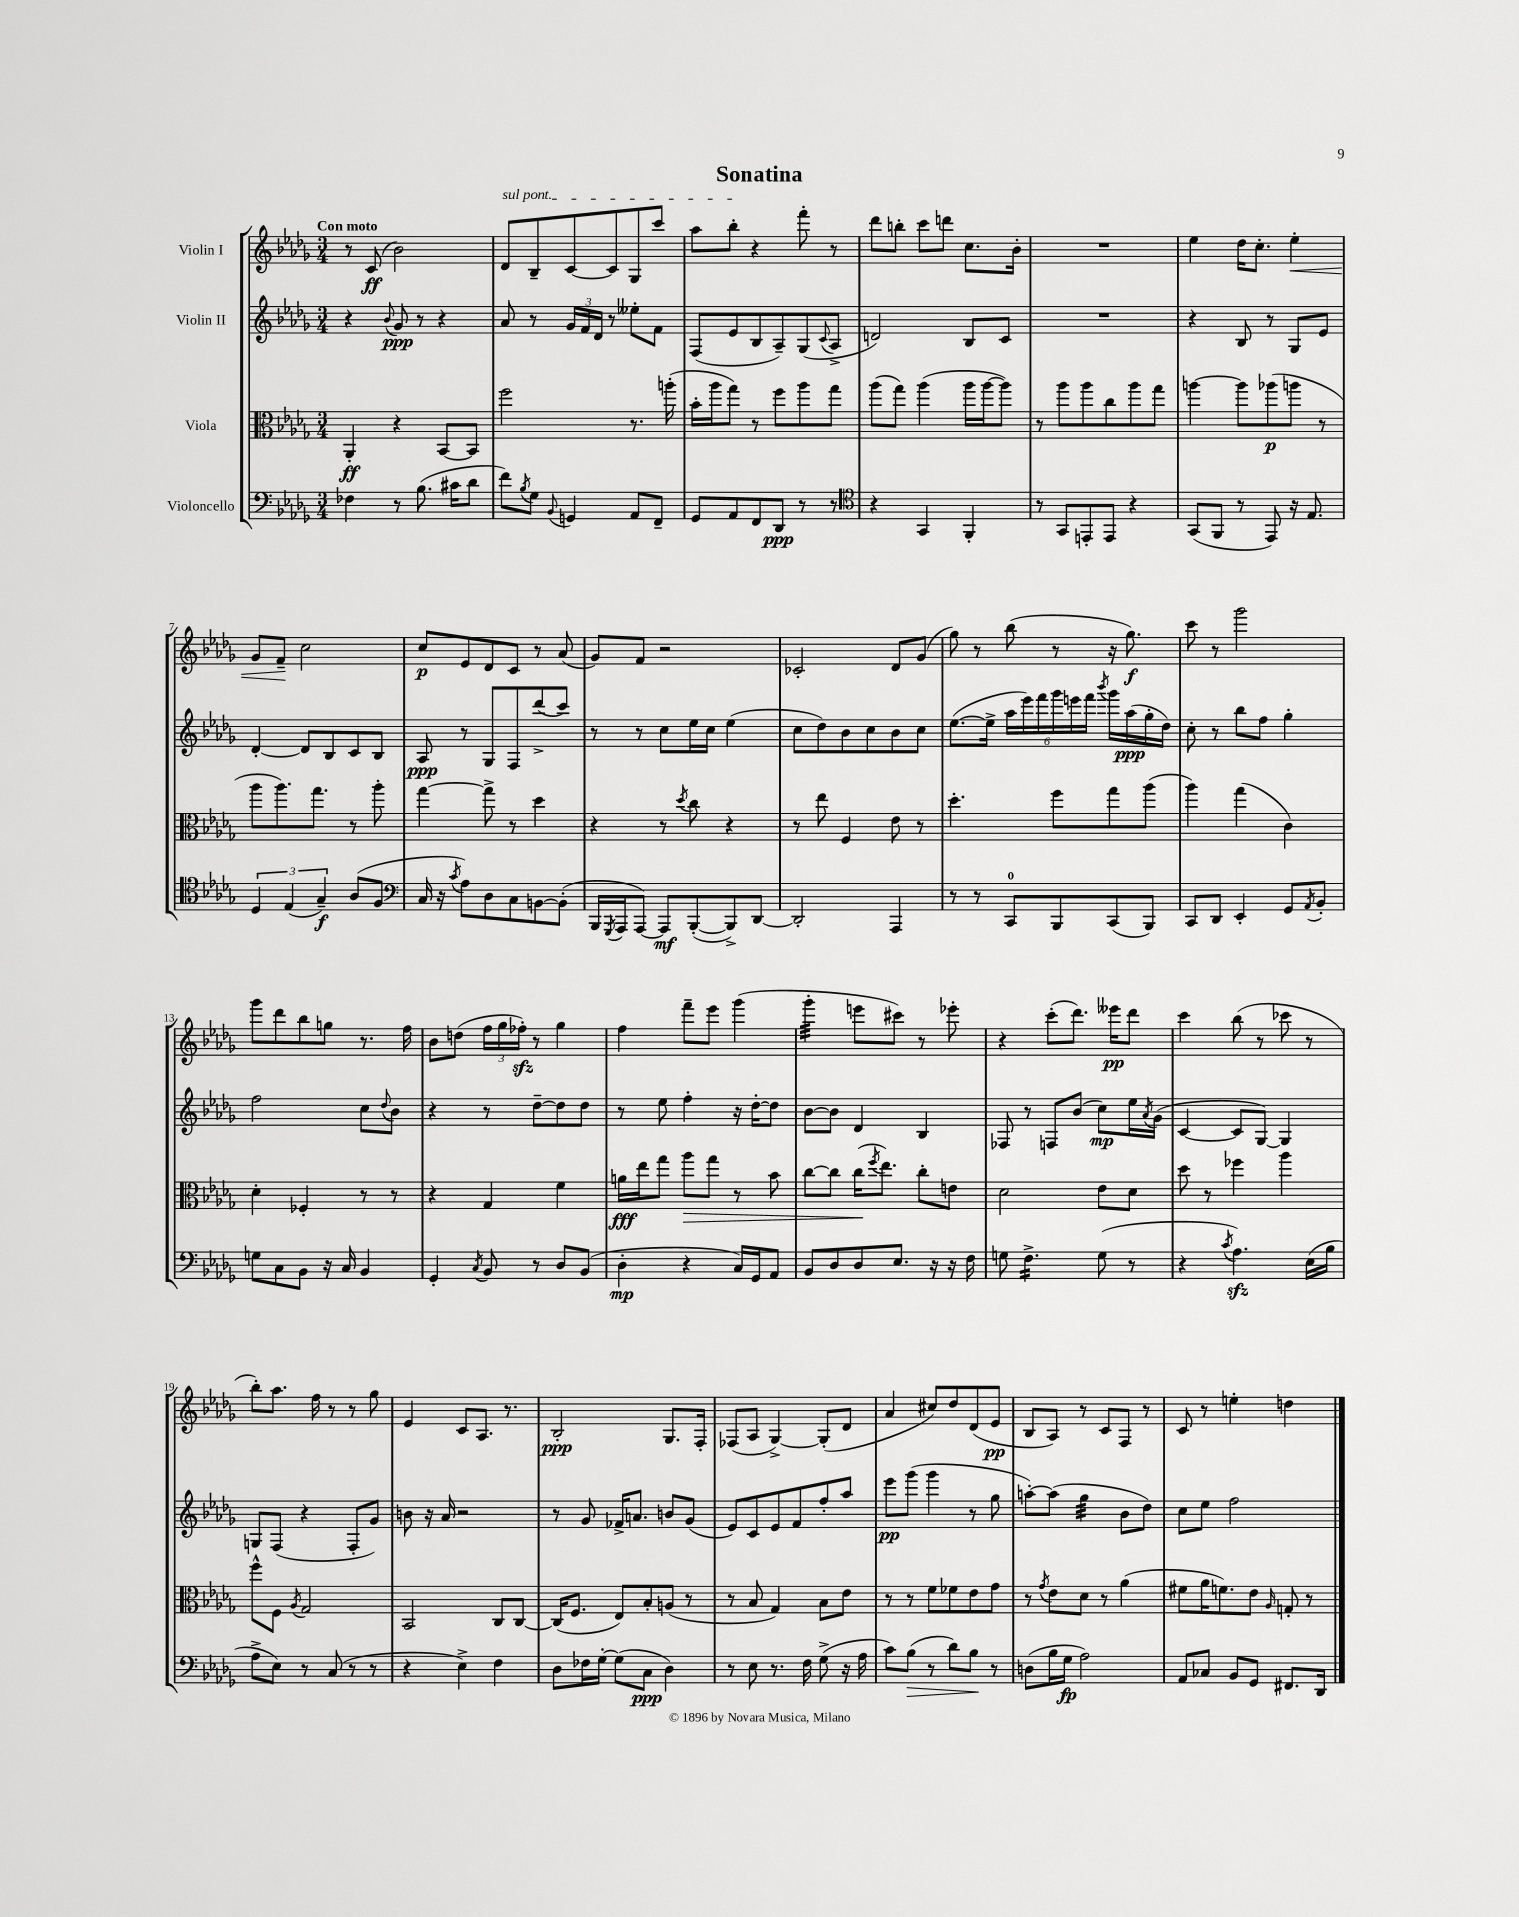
\header { title = "Sonatina" }
<<
\new StaffGroup <<
\new Staff = "s0" \with { instrumentName = "Violin I" } {
    \clef treble \key des \major \numericTimeSignature \time 3/4 \tempo "Con moto"
    r8 c'8\ff( bes'2) |
    \once \override TextSpanner.bound-details.left.text = \markup { \italic "sul pont." } des'8\startTextSpan bes8-- c'8~ c'8 ges8 c'''8 |
    aes''8 bes''8-.\stopTextSpan r4 f'''8-. r8 |
    des'''8 b''8-. c'''8 d'''8 c''8. bes'16-. |
    R2. |
    ees''4 des''16 c''8.-. ees''4-.\< |
    ges'8 f'8--\! c''2 |
    c''8\p ees'8 des'8 c'8 r8 aes'8( |
    ges'8) f'8 r2 |
    ces'2-. des'8 ges'8( |
    ges''8) r8 bes''8( r8 r16 ges''8.\f) |
    c'''8 r8 ges'''2 |
    ges'''8 des'''8 bes''8 g''8 r8. f''16 |
    bes'8 d''8( \tuplet 3/2 { f''16 ges''16 fes''16-.\sfz) } r8 ges''4 |
    f''4 f'''8-- ees'''8 ges'''4( |
    ges'''4:32-. e'''8 cis'''8) r8 ees'''8-. |
    r4 c'''8-.( des'''8.) eeses'''16\pp des'''8 |
    c'''4 bes''8( r8 ces'''8 r8 |
    bes''8-.) aes''8. f''16 r8 r8 ges''8 |
    ees'4 c'8 aes8. r8. |
    bes2-.\ppp ges8. f16-. |
    fes8( aes8 ges4~->) ges8-.( des'8 |
    aes'4 cis''8) des''8 des'8( ees'8\pp |
    bes8 aes8) r8 c'8 f8 r8 |
    c'8 r8 e''4-. d''4 \bar "|." |
}
\new Staff = "s1" \with { instrumentName = "Violin II" } {
    \clef treble \key des \major \numericTimeSignature \time 3/4
    r4 \appoggiatura { bes'8 } ges'8\ppp r8 r4 |
    aes'8 r8 \tuplet 3/2 { ges'16 f'16 des'16 } r8 eeses''8-. f'8 |
    f8( ees'8 bes8 aes8--) ges8( \appoggiatura { c'8 } aes8-> |
    d'2) bes8 c'8 |
    R2. |
    r4 bes8 r8 ges8 ees'8 |
    des'4~-. des'8 bes8 c'8 bes8 |
    aes8\ppp r8 ges8 f8 des'''8->( c'''8) |
    r8 r8 c''8 ees''16 c''16 ees''4( |
    c''8 des''8) bes'8 c''8 bes'8 c''8 |
    ees''8.~( ees''16-> \tuplet 6/4 { aes''16 ees'''16) f'''16 ges'''16 e'''16 f'''16 } \acciaccatura { bes'''8 } ges'''16 aes''16\ppp( ges''16-. des''16) |
    c''8-. r8 bes''8 f''8 ges''4-. |
    f''2 c''8 \appoggiatura { des''8 } bes'8 |
    r4 r8 des''8~-- des''8 des''8 |
    r8 ees''8 f''4-. r16 des''16~-. des''8 |
    bes'8~ bes'8 des'4 bes4 |
    fes8 r8 f8 bes'8( c''8\mp) ees''16 \acciaccatura { aes'8 } ges'16( |
    c'4~ c'8 ges8~) ges4 |
    g8 f8( r4 f8-. ges'8) |
    b'8 r16 aes'16 r2 |
    r8 ges'8 fes'16-> a'8. b'8 ges'8( |
    ees'8) c'8 ees'8 f'8 f''8-. aes''8 |
    ees'''8\pp ges'''8( ges'''4 r8 ges''8 |
    a''8~-.) a''8( ges''4:32 bes'8 des''8) |
    c''8 ees''8 f''2 \bar "|." |
}
\new Staff = "s2" \with { instrumentName = "Viola" } {
    \clef alto \key des \major \numericTimeSignature \time 3/4
    aes,4-.\ff r4 bes,8~ bes,8 |
    f''2 r8. a''16-.( |
    bes'16-. aes''16 ges''8) r8 f''8 aes''8 ges''8 |
    aes''8( ges''8) aes''4( aes''16 aes''16~ aes''8) |
    r8 aes''8 aes''8 c''8 aes''8 ges''8 |
    a''4~ a''8 aes''8\p( a''8 r8 |
    aes''8 aes''8.) ges''8. r8 aes''8-. |
    ges''4~ ges''8-> r8 des''4 |
    r4 r8 \acciaccatura { des''8 } c''8 r4 |
    r8 ees''8 f4 ees'8 r8 |
    des''4.-. f''8 ges''8 aes''8( |
    aes''4) ges''4( c'4) |
    des'4-. fes4-. r8 r8 |
    r4 ges4 f'4 |
    a'16\fff ees''16 ges''8 aes''8\> ges''8 r8 bes'8 |
    c''8~ c''8 c''16\!( \acciaccatura { f''8 } ees''8.) c''8-. e'8 |
    des'2 ees'8 des'8 |
    des''8 r8 fes''4 aes''4 |
    f''8-^ f8 \acciaccatura { aes8 } ges2 |
    bes,2 c8 c8~ |
    c16( f8. ees8) bes8-. a8( r8 |
    r8 bes8 ges4) bes8 ees'8 |
    r8 r8 f'8 fes'8 ees'8 ges'8 |
    r8 \acciaccatura { ges'8 } ees'8 des'8 r8 aes'4( |
    fis'8 aes'16 f'8.) ees'8 \grace { aes16 } g8-. r8 \bar "|." |
}
\new Staff = "s3" \with { instrumentName = "Violoncello" } {
    \clef bass \key des \major \numericTimeSignature \time 3/4
    fes4 r8 bes8.( cis'16 des'8 |
    f'8) \acciaccatura { bes8 } ges8 \appoggiatura { bes,8 } g,4 aes,8 f,8-- |
    ges,8 aes,8 f,8 des,8\ppp r8 r8 |
    \clef tenor r4 ges,4 f,4-. |
    r8 ges,8 e,8-. e,8 r4 |
    ges,8( f,8 r8 ees,8) r16 ees8. |
    \tuplet 3/2 { des4 ees4( ges4--\f) } aes8( f8 |
    \clef bass c16 r16 \acciaccatura { c'8 } aes8) des8 c8 b,8~ b,8-.( |
    bes,,16 \acciaccatura { ges,,8 } aes,,16 aes,,8~) aes,,8\mf bes,,8~-.( bes,,8->) des,8~ |
    des,2-. aes,,4 |
    r8 r8 c,8-0 bes,,8 c,8( bes,,8) |
    c,8 des,8 ees,4-. ges,8 \acciaccatura { aes,8 } bes,8-. |
    g8 c8 bes,8 r16 c16 bes,4 |
    ges,4-. \acciaccatura { c8 } bes,8 r8 des8 bes,8( |
    des4-.\mp r4 c16) ges,16 aes,8 |
    bes,8 des8 des8 ees8. r16 r16 f16 |
    g8 f4.:16-> g8( r8 |
    r4 \acciaccatura { c'8 } aes4.\sfz) ees16( bes16 |
    aes8-> ees8) r8 c8( r8 r8 |
    r4 ees4->) f4 |
    des8 fes16 ges16~-. ges8( c8\ppp des4) |
    r8 ees8 r8. f16 ges8->( r16 aes16 |
    c'8) bes8\>( r8 des'8) bes8\! r8 |
    d8( bes16 ges16\fp aes2) |
    aes,8 ces8 bes,8 ges,8 fis,8. des,16 \bar "|." |
}
>>
>>
